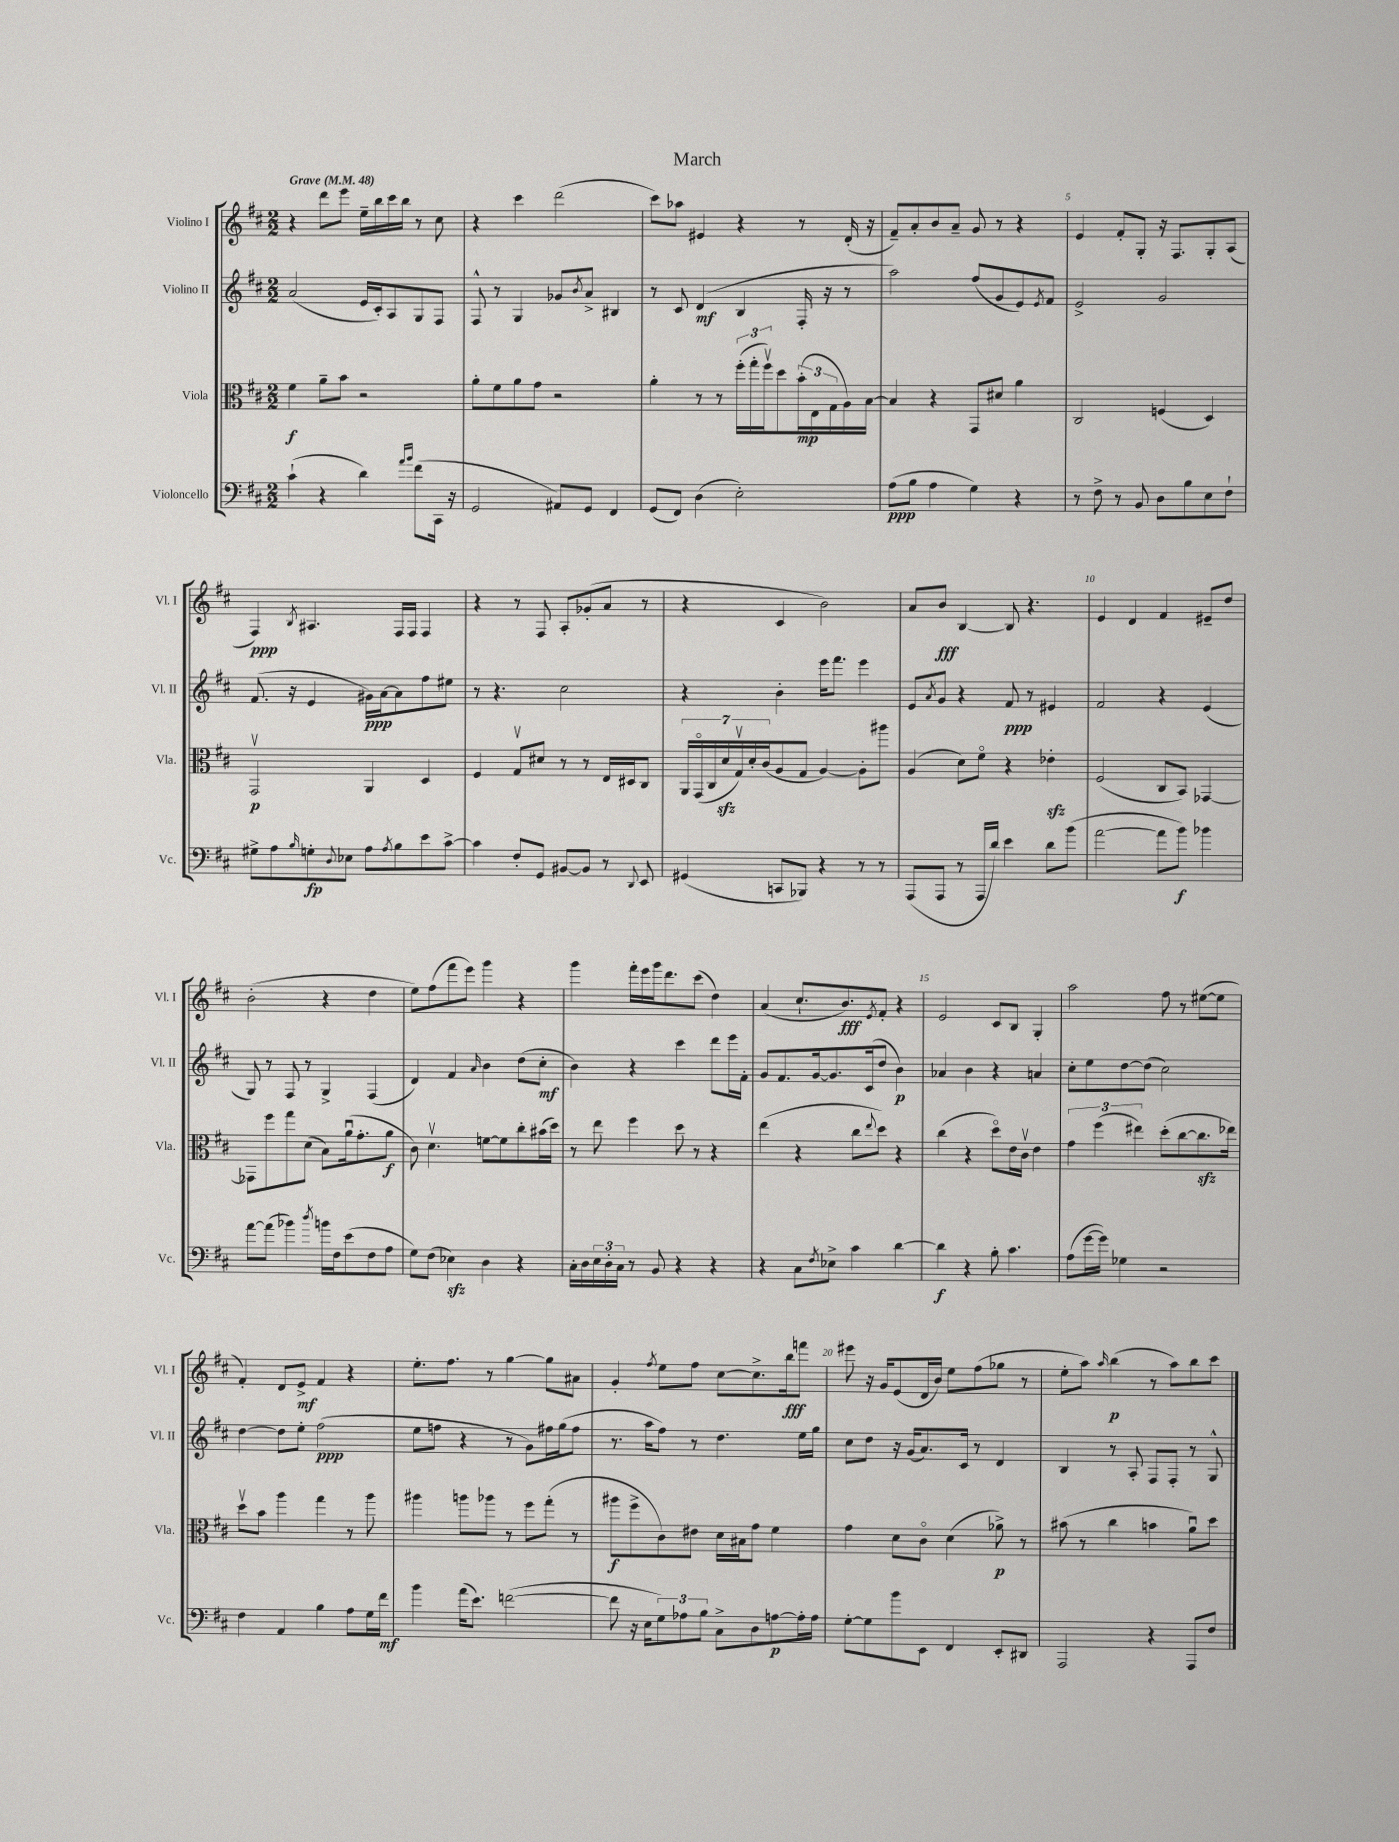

**kern	**kern	**kern	**kern
*staff4	*staff3	*staff2	*staff1
*clefF4	*clefC3	*clefG2	*clefG2
*k[f#c#]	*k[f#c#]	*k[f#c#]	*k[f#c#]
*M2/2	*M2/2	*M2/2	*M2/2
*MM48	*MM48	*MM48	*MM48
(4c#`	4f#	(2a	4r
4r	8a~	.	8ddd
.	8b	.	8eee
4d)	2r	16e	16ee~
.	.	16c#')	16bb
.	.	8A	16ccc#
.	.	.	16bb
16qqa	.	.	.
16qqb	.	.	.
(8f#	.	8G	8r
16CC#	.	8F#	8cc#
16r	.	.	.
=	=	=	=
2GG	8a'	8F#^^	4r
.	8f#	8r	.
.	8a	4G	4ccc#
.	8g	.	.
8AA#)	2r	8g-	(2ddd
.	.	8qb	.
8GG	.	8a^	.
4FF#	.	4B#	.
=	=	=	=
(8GG	4a'	8r	8ccc#)
8FF#)	.	8c#	8aa-
(4D	8r	(4d	4e#
.	8r	.	.
2E')	(24ff#'	4B	4r
.	24gg'	.	.
.	24ff#v)	.	.
.	8dd	.	.
.	(24b'	16F#'	8r
.	24E	.	.
.	.	16r	.
.	24G	.	.
.	16A)	8r	(16d'
.	[16B	.	16r
=	=	=	=
(8A	4B]	2aa)	8f#~)
8B	.	.	8a'
4A	4r	.	8b
.	.	.	8a~
4G)	8GG	(8ff#	8g
.	8d#	8g	8r
4r	4a	8e)	4r
.	.	8qe	.
.	.	8f#	.
=	=	=	=
8r	2C#	2e^	4e
8F#^	.	.	.
8r	.	.	8f#'
8BB	.	.	8G'
8D	(4F	2g	16r
.	.	.	8.F#
8B	.	.	.
8E	4D)	.	8G'
8F#`	.	.	(8A
=	=	=	=
8G#^	2GGv	(8.f#	4F#)
8A	.	.	.
.	.	16r	.
16qqB	.	.	8qB
8G'	.	4e	4.A#
8qqD	.	.	.
8E-	.	.	.
8A	4AA	16g#)	.
.	.	[16a	.
8qA	.	.	.
8B	.	8a]	16F#
.	.	.	16F#
8e	4D	8ff#	4F#
[8c#^	.	8ee#	.
=	=	=	=
4c#]	4F#	8r	4r
.	.	4.r	.
8F#'	8Gv	.	8r
8GG	8d#	.	8F#
[8BB#	8r	2cc#	8A'
8BB#]	8r	.	(8g-'
8r	16E	.	8a
.	16D#	.	.
8qqDD	.	.	.
8EE	8C#	.	8r
=	=	=	=
(4GG#	28AA	4r	4r
.	(28GGo	.	.
.	28C#	.	.
.	28d	.	.
.	28Gv)	.	.
.	28d'	.	.
.	(28c#	.	.
8CC	8A	4b'	4c#
8BBB-)	8G	.	.
4r	[4A)	16eee	2b)
.	.	8.fff#	.
8r	8A']	4eee	.
8r	8aa#	.	.
=	=	=	=
(8AAA	(4A	8e	8a
.	.	8qa	.
8AAA	.	8g	8b
8r	8d)	4r	[4B
16AAA	8f#o	.	.
16d)	.	.	.
4e	4r	8f#	8B]
.	.	8r	4.r
8d	4e-'	4e#	.
(8b	.	.	.
=	=	=	=
[2a	(2F#	2f#	4e
.	.	.	4d
8a]	8C#	4r	4f#
8b)	8BB)	.	.
4b-	[4GG-	(4e	8e#~
.	.	.	8dd
=	=	=	=
[8a	8GG-]	8G)	(2b'
(8a]	8ff#	8r	.
4b-)	8gg	8F#	.
.	(8d	8r	.
8qdd	.	.	.
16b	8B)	4G^	4r
16F#	.	.	.
(8e	(16au	.	.
.	8.g'	.	.
8F#	.	(4F#	4dd
8A	8a	.	.
=	=	=	=
8G)	8c#)	4d)	8ee)
(8F#	4.dv	.	(8ff#
4E-)	.	4f#	8fff#
.	.	.	8eee)
.	.	16qqa	.
4D	[8f	4b	4ggg
.	8f]	.	.
4r	8cc#'	(8dd	4r
.	(16b#	8cc#'	.
.	16dd)	.	.
=	=	=	=
16C#'	8r	4b)	4ggg
16D	.	.	.
24E	8ee	.	.
24D'	.	.	.
24C#	.	.	.
8r	4ff#	4r	16fff#'
.	.	.	16eee
8BB	.	.	16ggg
.	.	.	8.ddd
4r	8dd	4ccc#	.
.	8r	.	(8ccc#
4r	4r	8ddd	4dd)
.	.	16eee	.
.	.	16f#'	.
=	=	=	=
4r	(4ee	8g	(4a
.	.	8.f#	.
8C#	4r	.	8.cc#`
.	.	[16g	.
8qF#	.	.	.
8E-^	.	8.g]	.
.	.	.	8.b)
4c#	8cc#	.	.
.	.	(16c#	.
.	8qqee	.	8qe
.	8dd)	8dd	8f#'
[4d	4r	4b)	4r
=	=	=	=
4d]	(4cc#	4a-	2e
4r	4r	4b	.
8B'	8ddo)	4r	8c#
4.c#	16e	.	8B
.	16c#v	.	.
.	4e	4a	4G'
=	=	=	=
(8A	6g	8cc#'	2aa
[16g	.	8ee	.
.	(6ff#	.	.
16g])	.	.	.
4G-	.	[8dd	.
.	6ee#)	.	.
.	.	(8dd]	.
2r	(8dd'	2cc#)	8ff#
.	[8cc#	.	8r
.	8.cc#]	.	([8ee#
.	.	.	8ee#]
.	16ee-)	.	.
=	=	=	=
4F#	8ddv	[4dd	4f#')
.	8b	.	.
4AA	4aa	8dd]	8d
.	.	8ee'	8e^
4B	4gg	(2ff#	4f#
8A	8r	.	4r
16G	8aa	.	.
16f#	.	.	.
=	=	=	=
4b	4aa#	8ee	8.ee'
.	.	8ff	.
.	.	.	8.ff#
(16a	8aa	4r	.
8.e)	.	.	.
.	8aa-	.	8r
([2f	8r	8r	[4gg
.	8ff#	8g)	.
.	(8gg'	16ff#	8gg]
.	.	(16gg	.
.	8r	8ff#	8a#
=	=	=	=
8f]	8aa#	8.r	4g'
16r	8ff#^	.	.
16E	.	16aa	.
.	.	.	8qff#
12G)	8c#)	8ff#)	8ee
12A-	.	.	.
.	8e#	8r	8ff#
12B	.	.	.
8C#^	16d	4.dd	[8cc#
.	16B#	.	.
8D	8g	.	8.cc#^]
[8A	4f#	.	.
.	.	.	16bb
16A']	.	16ee	8fff
16A	.	16gg	.
=	=	=	=
[8G'	4g	8cc#	8eee#
8G]	.	8dd	16r
.	.	.	16g
8b	8d	16r	(8e
.	.	(16g	.
8EE	8c#o	8.a)	16d
.	.	.	16b)
4FF#	(4d	.	8ee
.	.	16c#	.
.	.	8r	(8ff#
8EE'	8a-^)	4d	8gg-
8DD#	8r	.	8r
=	=	=	=
2AAA	(8b#	4B	8ee'
.	8r	.	8aa)
.	.	.	16qqaa
.	4cc#	8r	(4bb
.	.	8A'	.
4r	4b	8F#	8r
.	.	8F#'	8aa)
8AAA	8au)	8r	8bb
8F#	8dd	8G^^	8ccc#
==	==	==	==
*-	*-	*-	*-
